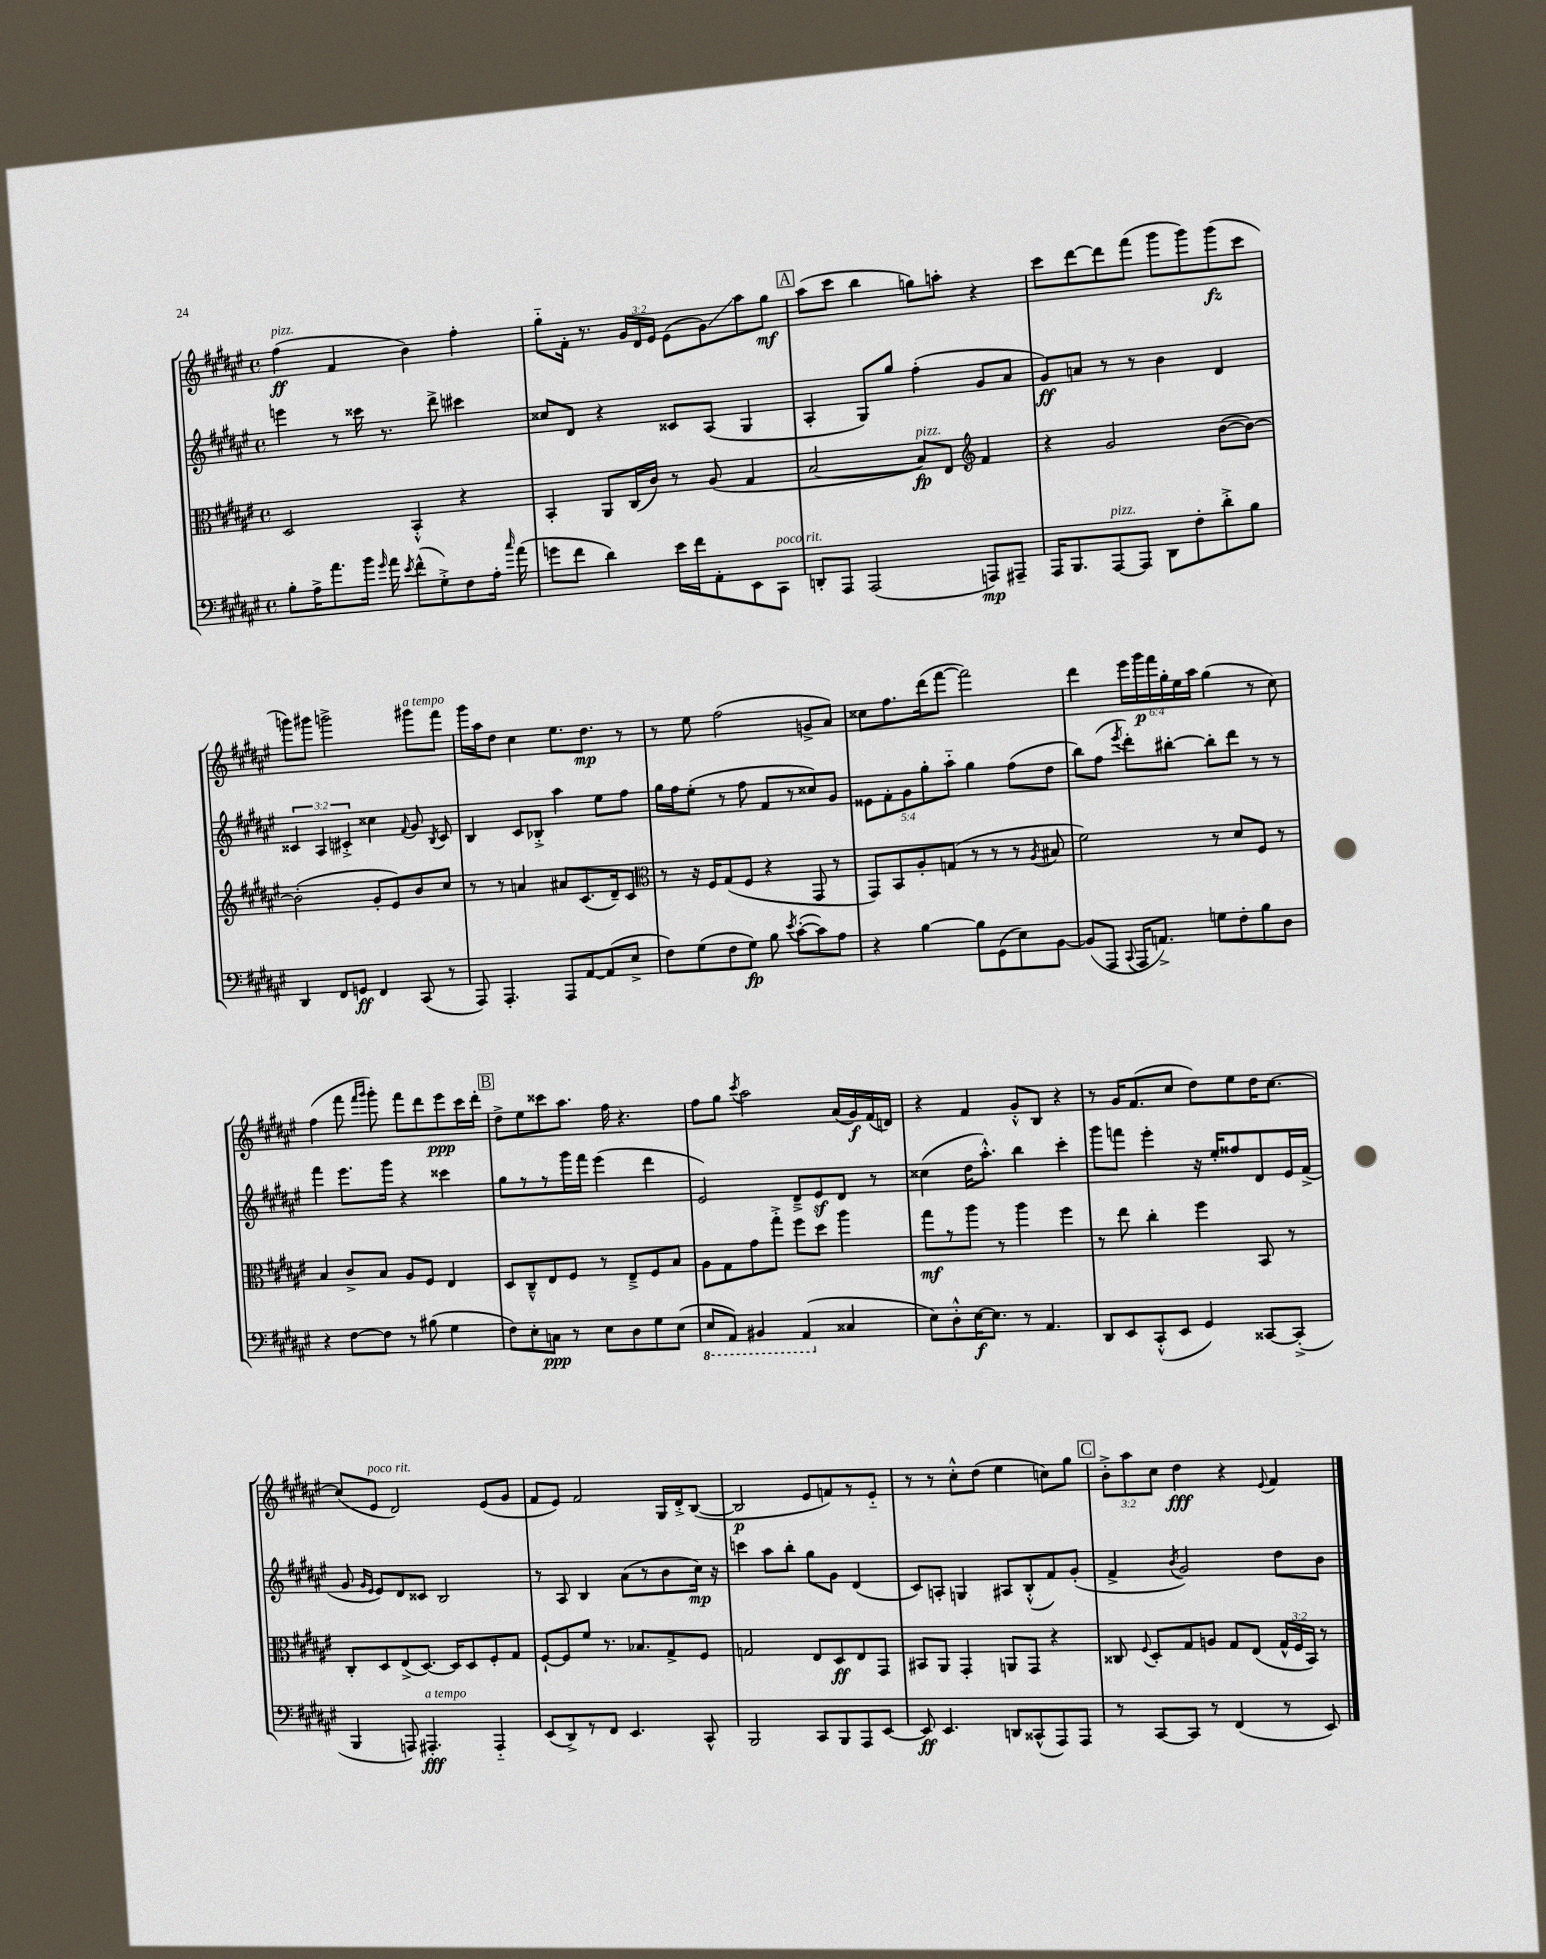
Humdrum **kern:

**kern	**kern	**kern	**kern
*staff4	*staff3	*staff2	*staff1
*clefF4	*clefC3	*clefG2	*clefG2
*k[f#c#g#d#a#e#]	*k[f#c#g#d#a#e#]	*k[f#c#g#d#a#e#]	*k[f#c#g#d#a#e#]
*M4/4	*M4/4	*M4/4	*M4/4
*met(c)	*met(c)	*met(c)	*met(c)
8B'\L	2D#/	4eee\	(4ff#\
16A#^\K	.	.	.
8.a#\	.	.	.
.	.	8r	4f#/
16b\Jk	.	16ccc##\	.
16qqg#/	.	.	.
16a#\	.	8.r	.
8qe#/	.	.	.
(8f#^^\L	4BB'^^/	.	4b\)
8G#'^\)	.	8ddd#^\	.
8F#\	4r	4ccc#\	4ff#'\
16A#'\Jk	.	.	.
16qqcc#/	.	.	.
(16a#\	.	.	.
=	=	=	=
8g\L	4BB'/	8cc##/L	8gg#'~\L
8f#\J	.	8d#/J	16f#'\Jk
.	.	.	8.r
4d#\)	8AA#/L	4r	.
.	(16C#/L	.	24g#/LL
.	.	.	24d#/
.	16c#/JJ)	.	.
.	.	.	24e#/JJ
16e#\LL	8r	8c##/L	(8e#\L
16f#\J	.	.	.
8AA#'\	(8A#/	(8A#/J	8g#\)
8EE#\	4G#/	4G#/	8aa#\
8CC#\J	.	.	8gg#\J
=	=	=	=
8DD'/L	[2B/	4A#'/	(8aa#\L
8AAA#/J	.	.	8ccc#\J
(2AAA#/	.	8G#/L)	4bb\
.	.	8gg#/J	.
.	8B/]L)	(4ff#'\	8gg\L)
.	8E#/J	.	8aa'\J
*	*clefG2	*	*
8AAA/L)	4f#/	8g#/L	4r
8AAA#~/J	.	8a#/J	.
=	=	=	=
16AAA#/LK	4r	8g#/L)	8ccc#\L
8.BBB/	.	.	.
.	.	8a/J	[8ddd#\
[8AAA#/	2g#/	8r	8ddd#\]
8AAA#/]J	.	8r	(8fff#\J
8DD#\L	.	4b\	8ggg#\L
8F#'\	.	.	8ggg#\)
8d#'^\	([8b\L	4d#/	(8ggg#\
8B\J	8b\_J)	.	8ccc#\J
=	=	=	=
4DD#/	(2b'\]	6c##/	8ggg\L)
.	.	.	8ggg#\J
.	.	6A#/	.
8FF#/L	.	.	2ggg^\
.	.	6c#'^/	.
8GG/J	.	.	.
4FF#/	8g#'/L	4cc##\	.
.	8e#/)	.	.
.	.	8qqf#/	.
(8CC#/	8b/	8g#/	8ggg#\L
.	.	8qB/	.
8r	8cc#/J	8c#/	8fff#\J
=	=	=	=
8AAA#/)	8r	4B/	16ggg#\LL
.	.	.	16aa#\J
4.AAA#'/	8r	.	8dd#\J
.	4a/	8c#/L	4cc#\
.	.	8B-'^/J	.
8AAA#/L	8a#/L	4aa#\	8.ee#\L
[8AA#/	(8.c#/	.	.
.	.	.	8.dd#\J
(8AA#/]	.	8ee#\L	.
.	16d#~/k)	.	.
8E#^/J	8c#/J	8ff#\J	8r
=	=	=	=
*	*clefC3	*	*
8F#\L)	8r	16gg#\LL	8r
.	.	16ff#\J	.
(8G#\	16r	(8ee#'\J	8ee#\
.	16F#/LK	.	.
8F#\	(8G#/	8r	(2ff#\
8G#\J)	8F#/J	8ff#\	.
8B\	4r	8f#/L	.
8qe#/	.	.	.
([8c#'\L	.	8r	.
8c#\])	8GG#/	8cc##/)	8g^/L
8A#\J	8r	8g#/J	8a#/J)
=	=	=	=
4r	8GG#/L)	10e##\L	8cc##\L
.	.	10f#'\	.
.	8BB/	.	8.ff#\
.	.	10g#\	.
[4B\	8A#'/	.	.
.	.	10gg#'\	.
.	.	.	(16ddd#\k
.	(8G/J	.	[8fff#\J
.	.	10aa#'~\J	.
8B\]L	8r	4gg#\	2fff#\])
(8GG#\	8r	.	.
8E#\)	8r	(8ff#\L	.
.	8qA#/	.	.
[8BB\J	8B#/	8dd#\J	.
=	=	=	=
(8BB/]L	2f#\)	8bb\L)	4ddd#\
8AAA#/J	.	(8ff#\J	.
8qqCC#/	.	8qeee#/	.
16AAA#/LK	.	8ddd#'\L)	24eee#\LL
.	.	.	24ggg#\
8.AA^/J)	.	.	.
.	.	.	24fff#\
.	.	[8bb#'\J	24gg#'\
.	.	.	24ee#\
.	.	.	24aa#\JJ
8G\L	8r	8bb#'\]L	(4gg#\
8F#'\	8d#/L	8ddd#\J	.
8B\	8F#/J	8r	8r
8D#\J	8r	8r	8cc#\)
=	=	=	=
4r	4B/	4fff#\	(4ff#\
[8F#\L	8c#^/L	8.eee#\L	8fff#\
.	.	.	16qqfff#/LL
.	.	.	16qqggg#/JJ
8F#\]J	8B/J	.	8ggg#'\)
.	.	16ggg#\Jk	.
8r	8A#/L	4r	8fff#\L
(8B#\	8F#/J	.	8ddd#\
4G#\	4E#/	4ccc##\	8eee#\
.	.	.	16ccc#\L
.	.	.	16ddd#'\JJ
=	=	=	=
8F#\L)	8D#/L	8gg#\L	8dd#^\L
8E#'\	8C#~^^/	8r	8ee#\
8C\J	8E#/	8r	8ccc##\
8r	8F#/J	16ggg#\L	8.aa#\J
.	.	16fff#\JJ	.
8E#\L	8r	(4eee#\	.
.	.	.	16ff#\
8D#\	8E#~^/L	.	4.r
8G#\	8F#/	4ddd#\	.
(8E#\J	8B/J	.	.
=	=	=	=
8EE#/L	8A#\L	2e#/)	8ff#\L
8AAA#/J)	8G#\	.	8gg#\J
.	.	.	8qccc#/
4BBB#/	8g#\	.	2aa#\
.	8gg#'^\J	.	.
(4AAA#/	8ff#\L	8d#~^/L	.
.	8dd#\J	8e#/	.
4C##/	4aa#\	8d#/J	(16a#/LL
.	.	.	16g#/)
.	.	8r	(16f#/
.	.	.	16d/JJ)
=	=	=	=
8E#\L)	8gg#\L	(4cc##\	4r
8D#'^^\	8r	.	.
[16E#\K	8aa#\J	16dd#\LK	4f#/
8.E#\]J	.	8.aa#'^^\J)	.
.	8r	.	.
8r	4aa#\	4bb\	8g#'^^/L
4.AA#/	.	.	8B/J
.	4ff#\	4ccc#'\	4r
=	=	=	=
8DD#/L	8r	8ggg#\L	8r
8EE#/	8ee#\	8fff\J	16g#/LK
.	.	.	(8.f#/
(8CC#'^^/	4cc#'\	4eee#'\	.
8EE#/J	.	.	8cc#/J
4GG#/)	4ff#\	16r	8dd#\L)
.	.	16ee#'/LK	.
.	.	8ff##/	8ee#\
[8CC##/L	8BB/	8d#/	16dd#\K
.	.	.	[8.cc#\J
(8CC##'^/]J	8r	16e#/L	.
.	.	(16f#^/JJ	.
=	=	=	=
4BBB/	8C#'/L	8g#/	(8cc#/]L
.	.	16qqg#/LL	.
.	.	16qqe#/JJ	.
.	8D#/	8e#/L)	8e#/J
8AAA/)	(8E#^/	8d#/	2d#/)
4.AAA#'/	[8.D#/J)	8c##/J	.
.	.	2B/	.
.	16D#/]LK	.	.
.	8D#/	.	.
4AAA#'~/	8F#'/	.	(8e#/L
.	8G#/J	.	8g#/J
=	=	=	=
(8EE#/L	[8F#`/L	8r	8f#/L
8DD#^/)	8F#/]	8A#/	8e#/J)
8r	8f#/J	4B/	2f#/
8FF#/J	8.r	.	.
4.EE#/	.	(8a#\L	.
.	8.B-/L	.	.
.	.	8r	.
.	8G#^/	8b\	16G#/LL
.	.	.	16d#'^/J
8CC#^^/	8F#/J	16cc#\Jk)	([8B/J
.	.	16r	.
=	=	=	=
2BBB/	2G/	4ccc\	2B/]
.	.	8aa#\L	.
.	.	8bb'\J	.
8CC#/L	8E#/L	8gg#\L	8e#/L
8BBB/	8D#/	8g#\J	8f/)
8AAA#/	8E#/	(4d#/	8r
[8EE#/J	8GG#/J	.	8e#'~/J
=	=	=	=
8EE#/]	8BB#/L	8c#/L)	8r
4.EE#/	8AA#/J	8A'/J	8r
.	4GG#'/	4G/	8cc#'^^\L
.	.	.	(8dd#\J
8DD/L	8AA/L	8A#/L	4ee#\
(8CC##^^/	8GG#/J	(8B'^^/	.
8AAA#/)	4r	8f#/)	8cc\L)
8AAA#/J	.	(8g#'/J	8gg#\J
=	=	=	=
8r	8C##/	4f#^/	12b'^\L
.	.	.	12aa#\
.	8qqF#/	.	.
[8CC#/L	8D#'/L	.	.
.	.	.	12cc#\J
.	.	8qb/	.
8CC#/]J	8G#/	2g#/)	4dd#\
8r	8A/J	.	.
(4FF#/	8G#/L	.	4r
.	(8E#/J	.	.
.	.	.	8qqe#/
8r	24G#^^/LL	8dd#\L	4f#/
.	24F#/	.	.
.	24BB/JJ)	.	.
8EE#/)	8r	8b\J	.
==	==	==	==
*-	*-	*-	*-
